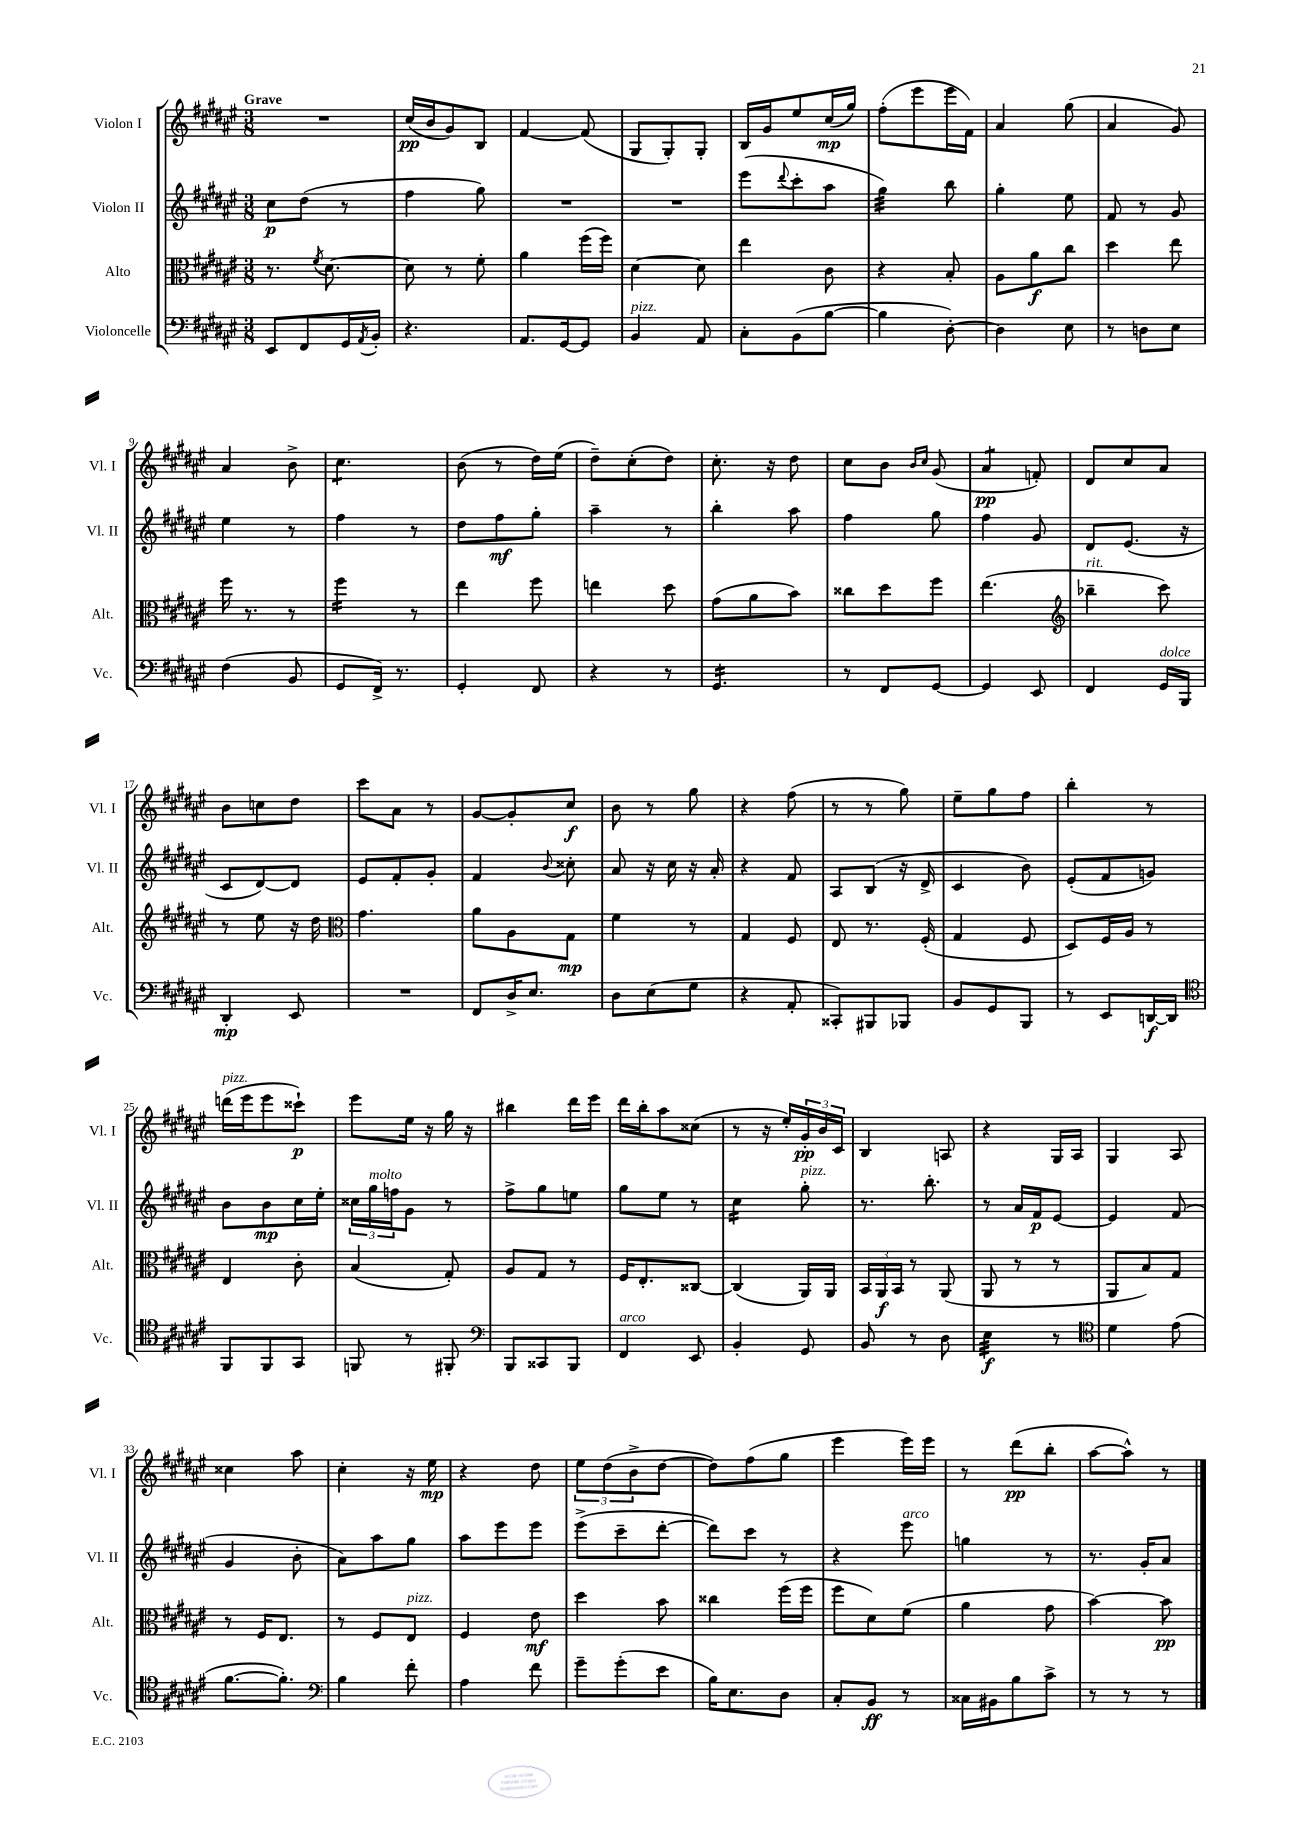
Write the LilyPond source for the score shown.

<<
\new StaffGroup <<
\new Staff = "s0" \with { instrumentName = "Violon I" shortInstrumentName = "Vl. I" } {
    \clef treble \key fis \major \numericTimeSignature \time 3/8 \tempo "Grave"
    R4. |
    cis''16\pp( b'16 gis'8) b8 |
    fis'4~ fis'8( |
    gis8 gis8-.) gis8-. |
    b16 gis'16 eis''8 cis''16\mp( gis''16) |
    fis''8-.( eis'''8 eis'''16 fis'16) |
    ais'4 gis''8( |
    ais'4 gis'8) |
    ais'4 b'8-> |
    cis''4.:8 |
    b'8( r8 dis''16) eis''16( |
    dis''8--) cis''8-.( dis''8) |
    cis''8.-. r16 dis''8 |
    cis''8 b'8 \grace { b'16 cis''16 } gis'8( |
    ais'4:8\pp f'8-.) |
    dis'8 cis''8 ais'8 |
    b'8 c''8 dis''8 |
    cis'''8 ais'8 r8 |
    gis'8~ gis'8-. cis''8\f |
    b'8 r8 gis''8 |
    r4 fis''8( |
    r8 r8 gis''8) |
    eis''8-- gis''8 fis''8 |
    b''4-. r8 |
    d'''16^\markup { \italic "pizz." }( eis'''16 eis'''8 cisis'''8-!\p) |
    eis'''8 eis''16 r16 gis''16 r16 |
    bis''4 dis'''16 eis'''16 |
    dis'''16 b''16-. ais''8 cisis''8( |
    r8 r16 eis''16-.) \tuplet 3/2 { gis'16-.\pp b'16 cis'16 } |
    b4 a8 |
    r4 gis16 ais16 |
    gis4 ais8 |
    cisis''4 ais''8 |
    cis''4-. r16 eis''16\mp |
    r4 dis''8 |
    \tuplet 3/2 { eis''8 dis''8( b'8-> } dis''8~ |
    dis''8) fis''8( gis''8 |
    eis'''4 eis'''16) eis'''16 |
    r8 dis'''8\pp( b''8-. |
    ais''8~ ais''8-^) r8 \bar "|." |
}
\new Staff = "s1" \with { instrumentName = "Violon II" shortInstrumentName = "Vl. II" } {
    \clef treble \key fis \major \numericTimeSignature \time 3/8
    cis''8\p dis''8( r8 |
    fis''4 gis''8) |
    R4. |
    R4. |
    eis'''8( \appoggiatura { dis'''8 } cis'''8-. ais''8 |
    gis''4:32) b''8 |
    gis''4-. eis''8 |
    fis'8 r8 gis'8 |
    eis''4 r8 |
    fis''4 r8 |
    dis''8 fis''8\mf gis''8-. |
    ais''4-- r8 |
    b''4-. ais''8 |
    fis''4 gis''8 |
    fis''4 gis'8 |
    dis'8 eis'8.( r16 |
    cis'8 dis'8~) dis'8 |
    eis'8 fis'8-. gis'8-. |
    fis'4 \appoggiatura { b'8 } cisis''8-. |
    ais'8 r16 cis''16 r16 ais'16-. |
    r4 fis'8 |
    ais8 b8( r16 dis'16-> |
    cis'4 b'8) |
    eis'8-.( fis'8 g'8) |
    b'8 b'8\mp cis''16 eis''16-. |
    \tuplet 3/2 { cisis''16 gis''16^\markup { \italic "molto" } f''16 } gis'8 r8 |
    fis''8-> gis''8 e''8 |
    gis''8 eis''8 r8 |
    cis''4:16 gis''8-.^\markup { \italic "pizz." } |
    r8. b''8.-. |
    r8 ais'16 fis'16\p eis'8~ |
    eis'4 fis'8( |
    gis'4 b'8-. |
    ais'8) ais''8 gis''8 |
    ais''8 eis'''8 eis'''8 |
    eis'''8->( cis'''8-- dis'''8~-. |
    dis'''8) cis'''8 r8 |
    r4 eis'''8^\markup { \italic "arco" } |
    g''4 r8 |
    r8. gis'16-. ais'8 \bar "|." |
}
\new Staff = "s2" \with { instrumentName = "Alto" shortInstrumentName = "Alt." } {
    \clef alto \key fis \major \numericTimeSignature \time 3/8
    r8. \acciaccatura { fis'8 } dis'8.~ |
    dis'8 r8 fis'8-. |
    ais'4 fis''16( fis''16) |
    dis'4~ dis'8 |
    eis''4 cis'8 |
    r4 b8-. |
    ais8 ais'8\f cis''8 |
    dis''4 eis''8 |
    fis''16 r8. r8 |
    fis''4:16 r8 |
    eis''4 fis''8 |
    e''4 dis''8 |
    gis'8( ais'8 b'8) |
    cisis''8 dis''8 fis''8 |
    eis''4.( |
    \clef treble bes''4--^\markup { \italic "rit." } cis'''8) |
    r8 eis''8 r16 dis''16 |
    \clef alto gis'4. |
    ais'8 ais8 gis8\mp |
    fis'4 r8 |
    gis4 fis8 |
    eis8 r8. fis16-.( |
    gis4 fis8 |
    dis8) fis16 ais16 r8 |
    eis4 cis'8-. |
    b4( gis8-.) |
    ais8 gis8 r8 |
    fis16 eis8.-. cisis8~ |
    cisis4( ais,16) ais,16 |
    \tuplet 3/2 { b,16 ais,16\f b,16 } r8 ais,8( |
    ais,8 r8 r8 |
    ais,8 b8) gis8 |
    r8 fis16 eis8. |
    r8 fis8 eis8^\markup { \italic "pizz." } |
    fis4 eis'8\mf |
    dis''4 b'8 |
    cisis''4 fis''16( fis''16 |
    fis''8 dis'8) fis'8( |
    ais'4 gis'8 |
    b'4~) b'8\pp \bar "|." |
}
\new Staff = "s3" \with { instrumentName = "Violoncelle" shortInstrumentName = "Vc." } {
    \clef bass \key fis \major \numericTimeSignature \time 3/8
    eis,8 fis,8 gis,16 \acciaccatura { ais,8 } b,16-. |
    r4. |
    ais,8. gis,16~ gis,8 |
    b,4^\markup { \italic "pizz." } ais,8 |
    cis8-. b,8( b8~ |
    b4 dis8~-.) |
    dis4 eis8 |
    r8 d8 eis8 |
    fis4( b,8 |
    gis,8 fis,16->) r8. |
    gis,4-. fis,8 |
    r4 r8 |
    gis,4.:16 |
    r8 fis,8 gis,8~ |
    gis,4 eis,8 |
    fis,4 gis,16^\markup { \italic "dolce" } b,,16 |
    dis,4-.\mp eis,8 |
    R4. |
    fis,8 dis16-> eis8. |
    dis8 eis8( gis8 |
    r4 ais,8-. |
    cisis,8-.) bis,,8 bes,,8 |
    b,8 gis,8 b,,8 |
    r8 eis,8 d,16~\f d,16 |
    \clef tenor fis,8 fis,8 gis,8 |
    f,8 r8 fis,8-. |
    \clef bass b,,8 cisis,8 b,,8 |
    fis,4^\markup { \italic "arco" } eis,8 |
    b,4-. gis,8 |
    b,8 r8 dis8 |
    eis4:32\f r8 |
    \clef tenor dis'4 eis'8( |
    fis'8.~ fis'8.-.) |
    \clef bass b4 fis'8-. |
    ais4 fis'8 |
    gis'8-- gis'8-.( eis'8 |
    b16) eis8. dis8 |
    cis8-. b,8\ff r8 |
    cisis16 bis,16 b8 cis'8-> |
    r8 r8 r8 \bar "|." |
}
>>
>>
